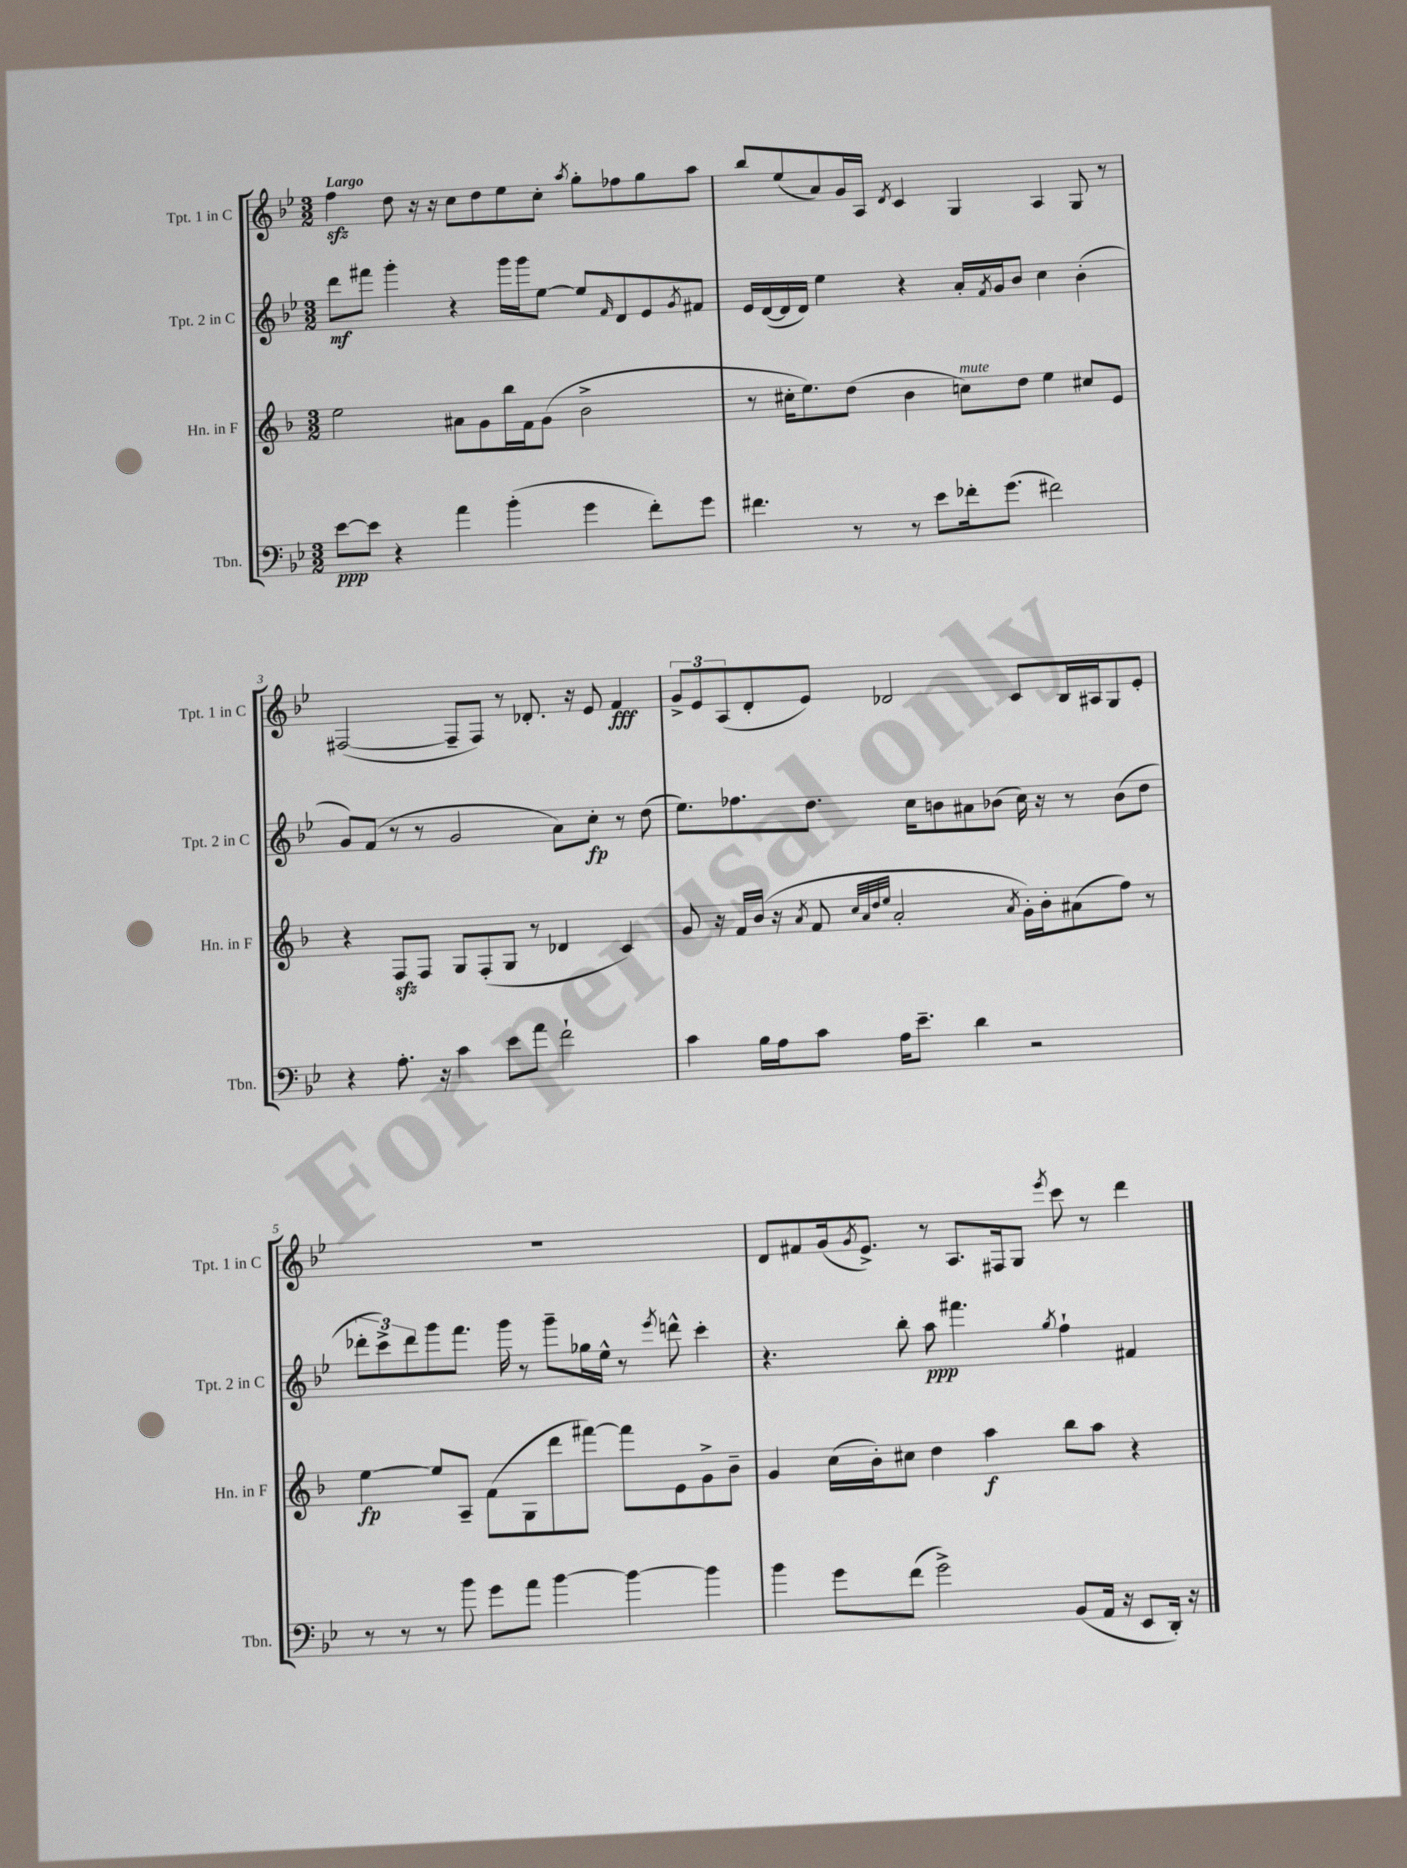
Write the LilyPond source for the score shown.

<<
\new StaffGroup <<
\new Staff = "s0" \with { instrumentName = "Tpt. 1 in C" shortInstrumentName = "Tpt. 1 in C" } {
    \clef treble \key bes \major \numericTimeSignature \time 3/2 \tempo "Largo"
    f''4\sfz d''8 r16 r16 c''8 d''8 ees''8 c''8-. \acciaccatura { a''8 } g''8-. fes''8 g''8 a''8 |
    bes''8 ees''8( a'8) g'16 a16 \acciaccatura { d'8 } c'4 g4 a4 g8 r8 |
    fis2~( fis8-- fis8) r8 des'8.-. r16 ees'8 f'4\fff |
    \tuplet 3/2 { g'8-> ees'8 a8( } d'8-. ees'8) des'2 c'8 bes16 ais16 g8 ees'8-. |
    R1. |
    d'8 fis'8 g'16( \acciaccatura { g'8 } ees'8.->) r8 a8. fis16 g8 \acciaccatura { ees'''8 } c'''8 r8 d'''4 \bar "|." |
}
\new Staff = "s1" \with { instrumentName = "Tpt. 2 in C" shortInstrumentName = "Tpt. 2 in C" } {
    \clef treble \key bes \major \numericTimeSignature \time 3/2
    d'''8\mf fis'''8 g'''4-. r4 g'''16 g'''16 ees''8~ ees''8 \grace { f'16 } d'8 ees'8 \acciaccatura { g'8 } fis'8 |
    ees'16 d'16~( d'16 d'16) ees''4 r4 a'16-. \acciaccatura { f'8 } g'16 bes'8 c''4 bes'4-.( |
    g'8) f'8( r8 r8 g'2 a'8) c''8-.\fp r8 d''8( |
    ees''8.) fes''8. d''8. c''16 b'8 ais'8 bes'8( c''16) r16 r8 bes'8( d''8 |
    \tuplet 3/2 { des'''8-. c'''8->) des'''8 } g'''8 f'''8. g'''16 r8 g'''8-- ges''16 ees''16-^ r8 \acciaccatura { ees'''8 } d'''8-^ c'''4-. |
    r4. bes''8-. a''8\ppp fis'''4. \acciaccatura { g''8 } f''4-! fis'4 \bar "|." |
}
\new Staff = "s2" \with { instrumentName = "Hn. in F" shortInstrumentName = "Hn. in F" } {
    \clef treble \key f \major \numericTimeSignature \time 3/2
    e''2 ais'8 g'8 bes''16 f'16 g'8( bes'2-> |
    r8 cis''16-. e''8.) d''8( bes'4 c''8^\markup { \italic "mute" }) d''8 e''4 cis''8 e'8 |
    r4 f8\sfz f8 g8 f8-.( g8 r8 des'4 c'4) |
    g'8 r16 f'16 bes'16( r16 \acciaccatura { a'8 } f'8 \grace { c''32 a'32 d''32 e''32 } a'2-. \acciaccatura { a'8 } g'16-.) bes'16-. ais'8( f''8) r8 |
    e''4~\fp e''8 a8-- f'8( g8 d'''8 fis'''8~) fis'''8 e'8 g'8-> bes'8-- |
    g'4 c''16( bes'16-.) cis''8 d''4 a''4\f bes''8 a''8 r4 \bar "|." |
}
\new Staff = "s3" \with { instrumentName = "Tbn." shortInstrumentName = "Tbn." } {
    \clef bass \key bes \major \numericTimeSignature \time 3/2
    ees'8~\ppp ees'8 r4 a'4 bes'4-.( g'4 f'8-.) g'8 |
    fis'4. r8 r8 ees'8 fes'16-. g'8.( fis'2) |
    r4 a8.-. r16 c'4 ees'8 a'8 f'2-! |
    c'4 bes16 a16 c'8 a16 ees'8.-- d'4 r2 |
    r8 r8 r8 bes'8 g'8 a'8 bes'4~ bes'4~ bes'4 |
    bes'4 g'8 f'8( g'2->) bes,8( a,16 r16 ees,8 d,16-.) r16 \bar "|." |
}
>>
>>
